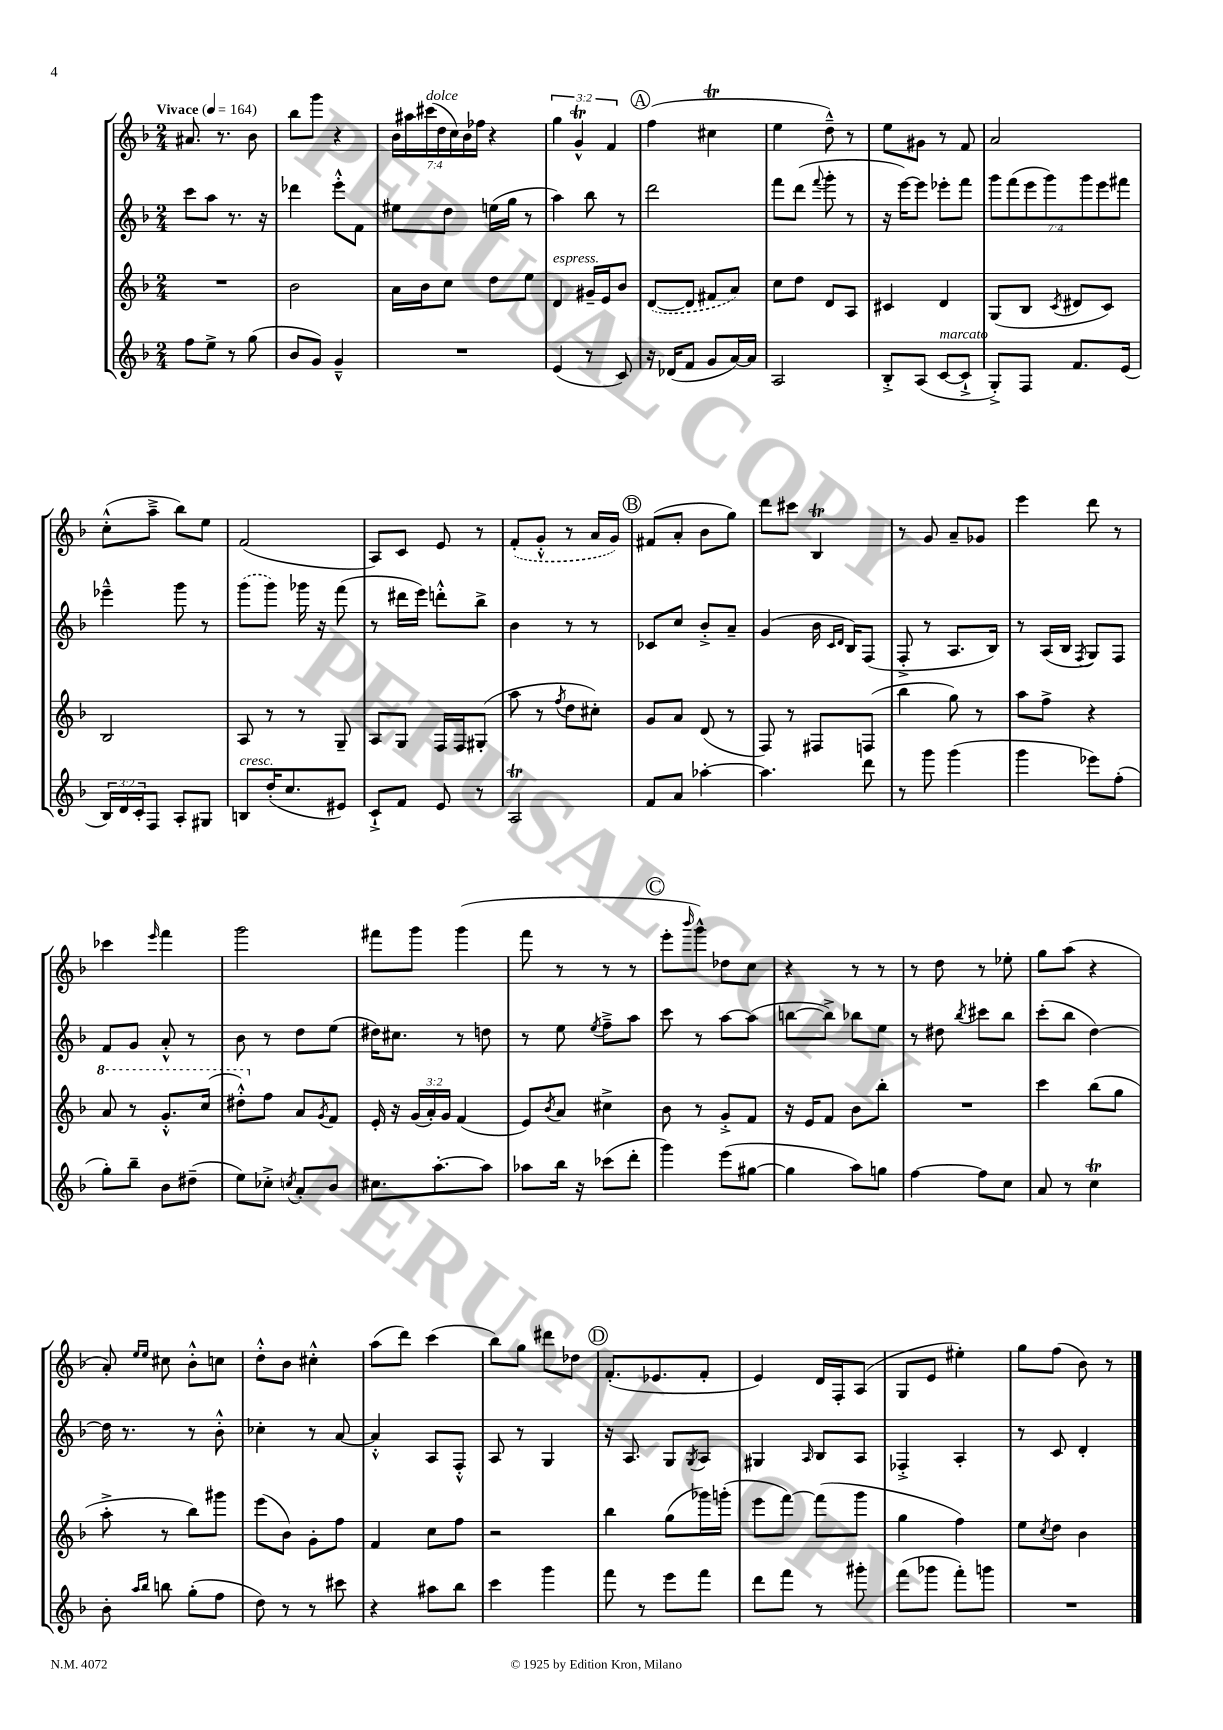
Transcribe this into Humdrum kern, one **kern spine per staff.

**kern	**kern	**kern	**kern
*staff4	*staff3	*staff2	*staff1
*clefG2	*clefG2	*clefG2	*clefG2
*k[b-]	*k[b-]	*k[b-]	*k[b-]
*M2/4	*M2/4	*M2/4	*M2/4
*MM164	*MM164	*MM164	*MM164
8ff	2r	8ccc	8.a#
8ee^	.	8aa	.
.	.	.	8.r
8r	.	8.r	.
(8gg	.	.	8b-
.	.	16r	.
=	=	=	=
8b-	2b-	4ddd-	8bb-
8g)	.	.	8ggg
4g~^^	.	8eee'^^	4r
.	.	8f	.
=	=	=	=
2r	16a	8ee#	28b-
.	.	.	28aa#
.	16b-	.	.
.	.	.	(28ccc#
.	.	.	28dd
.	8cc	8dd	.
.	.	.	28cc)
.	.	.	28b-
.	.	.	28ff-
.	8dd	(16ee	4r
.	.	16gg	.
.	8ee	8r	.
=	=	=	=
(4e	4d	4aa)	6gg
.	.	.	6g^^
8r	16g#~	8bb-	.
.	16e	.	.
.	.	.	6f
8c)	8b-	8r	.
=	=	=	=
16r	([8d	2ddd	(4ff
(16d-	.	.	.
8f	8d]	.	.
8g	8f#	.	4cc#
[16a)	8a)	.	.
16a]	.	.	.
=	=	=	=
2A	8cc	8fff	4ee
.	8dd	(8ddd	.
.	.	8qqfff	.
.	8d	8ggg'	8dd~^^)
.	8A	8r	8r
=	=	=	=
8B-'^	4c#	16r	8ee
.	.	[16eee)	.
(8A	.	8eee]	8g#
[8c	4d	8eee-'	8r
8c`^]	.	8fff	8f
=	=	=	=
8G'^)	(8G	14ggg	2a
.	.	(14fff	.
8F	8B-	.	.
.	.	14eee	.
.	.	14ggg)	.
.	8qc	.	.
8.f	8d#	.	.
.	.	14ggg	.
.	.	14eee	.
.	8c)	.	.
.	.	14fff#	.
(16e	.	.	.
=	=	=	=
24B-)	2B-	4eee-~^^	(8cc'^^
24d	.	.	.
24c'	.	.	.
8F	.	.	8aa~^
8A'	.	8ggg	8bb-)
8G#	.	8r	8ee
=	=	=	=
8B	8A	(8ggg	(2f
(16dd'	8r	8ggg)	.
8.cc	.	.	.
.	8r	16ggg-	.
.	.	16r	.
8e#)	8G~	(8fff	.
=	=	=	=
8c`^	8A	8r	8A)
8f	8G	16ddd#	8c
.	.	16eee)	.
8e	16F	8ddd'^^	8e
.	16F	.	.
8r	(8G#'	8bb-^	8r
=	=	=	=
2A	8aa	4b-	(8f'
.	8r	.	8g'^^
.	8qff	.	.
.	8dd	8r	8r
.	8cc#')	8r	16a
.	.	.	16g)
=	=	=	=
8f	8g	8c-	(8f#
8a	8a	8cc	8a'
[4aa-'	(8d	8b-'^	8b-
.	8r	8a~	8gg)
=	=	=	=
4.aa-]	8F)	(4g	8ddd
.	8r	.	8ccc#
.	8F#	16b-	4B-
.	.	16qqc	.
.	.	16qqd	.
.	.	16B-)	.
8ddd	(8F	(8F	.
=	=	=	=
8r	4bb-	8F'^	8r
8ggg	.	8r	8g
(4ggg	8gg)	8.A	8a~
.	8r	.	8g-
.	.	16B-)	.
=	=	=	=
4ggg	8aa	8r	4eee
.	8ff^	(16A	.
.	.	16B-	.
.	.	8qF	.
8eee-)	4r	8G)	8ddd
(8ff'	.	8F	8r
=	=	=	=
8gg')	8aa	8f	4ccc-
8bb-~	8r	8g	.
.	.	.	16qqeee
8b-	8.gg'^^	8a'^^	4fff
(8dd#~	.	8r	.
.	(16ccc	.	.
=	=	=	=
8ee)	8ddd#'^^)	8b-	2ggg
8cc-'^	8ff	8r	.
8qcc	.	.	.
8a'	8a	8dd	.
.	8qg	.	.
8b-	8f	(8ee	.
=	=	=	=
8.cc#	16e'	16dd#)	8fff#
.	16r	8.cc#	.
.	(24g	.	8ggg
.	24a')	.	.
[8.aa'	.	.	.
.	24g	.	.
.	(4f	8r	(4ggg
8aa]	.	8dd	.
=	=	=	=
8aa-	8e)	8r	8fff
.	8qb-	.	.
16bb-	8a	8ee	8r
16r	.	.	.
.	.	8qee	.
(8ccc-	4cc#^	8ff~^	8r
8ddd'	.	8aa	8r
=	=	=	=
4ggg)	8b-	8ccc	8eee'
.	.	.	16qqbbb-
.	8r	8r	8ggg^^)
(8eee	8g'^	[8aa	8dd-
[8gg#	8f	(8aa]	8cc
=	=	=	=
4gg#]	16r	[8bb	4r
.	16e	.	.
.	8f	8bb^])	.
8aa)	8b-	8bb-	8r
8gg	8bb-'	8ee	8r
=	=	=	=
[4ff	2r	8r	8r
.	.	8dd#	8dd
.	.	8qbb-	.
8ff]	.	8ccc#	8r
8cc	.	8bb-	8ee-'
=	=	=	=
8a	4ccc	(8ccc'	8gg
8r	.	8bb-	(8aa
4cc	(8bb-	[4dd)	4r
.	8gg	.	.
=	=	=	=
8b-'	8aa'^	16dd]	8a')
.	.	8.r	.
16qqaa	.	.	16qqee
16qqbb-	.	.	16qqee
8bb	8r	.	8cc#
(8gg'	8bb-)	8r	8b-'^^
8ff	8ggg#	8b-'^^	8cc
=	=	=	=
8dd)	(8eee	4cc-'	8dd'^^
8r	8b-)	.	8b-
8r	8g'	8r	4cc#'^^
8ccc#	8ff	[8a	.
=	=	=	=
4r	4f	4a'^^]	(8aa
.	.	.	8ddd)
8aa#	8cc	8A	(4ccc
8bb-	8ff	8F'^^	.
=	=	=	=
4ccc	2r	8A	8bb-)
.	.	8r	8gg
4ggg	.	4G	8ddd#
.	.	.	8dd-
=	=	=	=
8fff	4bb-	16r	(8.f'
.	.	8.A	.
8r	.	.	.
.	.	.	8.e-
8eee	(8gg	8G	.
.	.	8qG	.
8fff	16ggg-)	8A	8f'
.	(16ggg'	.	.
=	=	=	=
8ddd	8eee	4G#	4e)
8fff	[8fff)	.	.
.	.	16qqA	.
8r	(8fff]	8B-	16d
.	.	.	16F'
8ggg#'	8ggg	8A	(8A
=	=	=	=
(8fff	4gg	4F-'^	8G
8ggg-	.	.	8e
8fff')	4ff)	4A'	4ee#')
8ggg	.	.	.
=	=	=	=
2r	8ee	8r	8gg
.	8qcc	.	.
.	8dd	8c	(8ff
.	4b-	4d'	8b-)
.	.	.	8r
==	==	==	==
*-	*-	*-	*-
